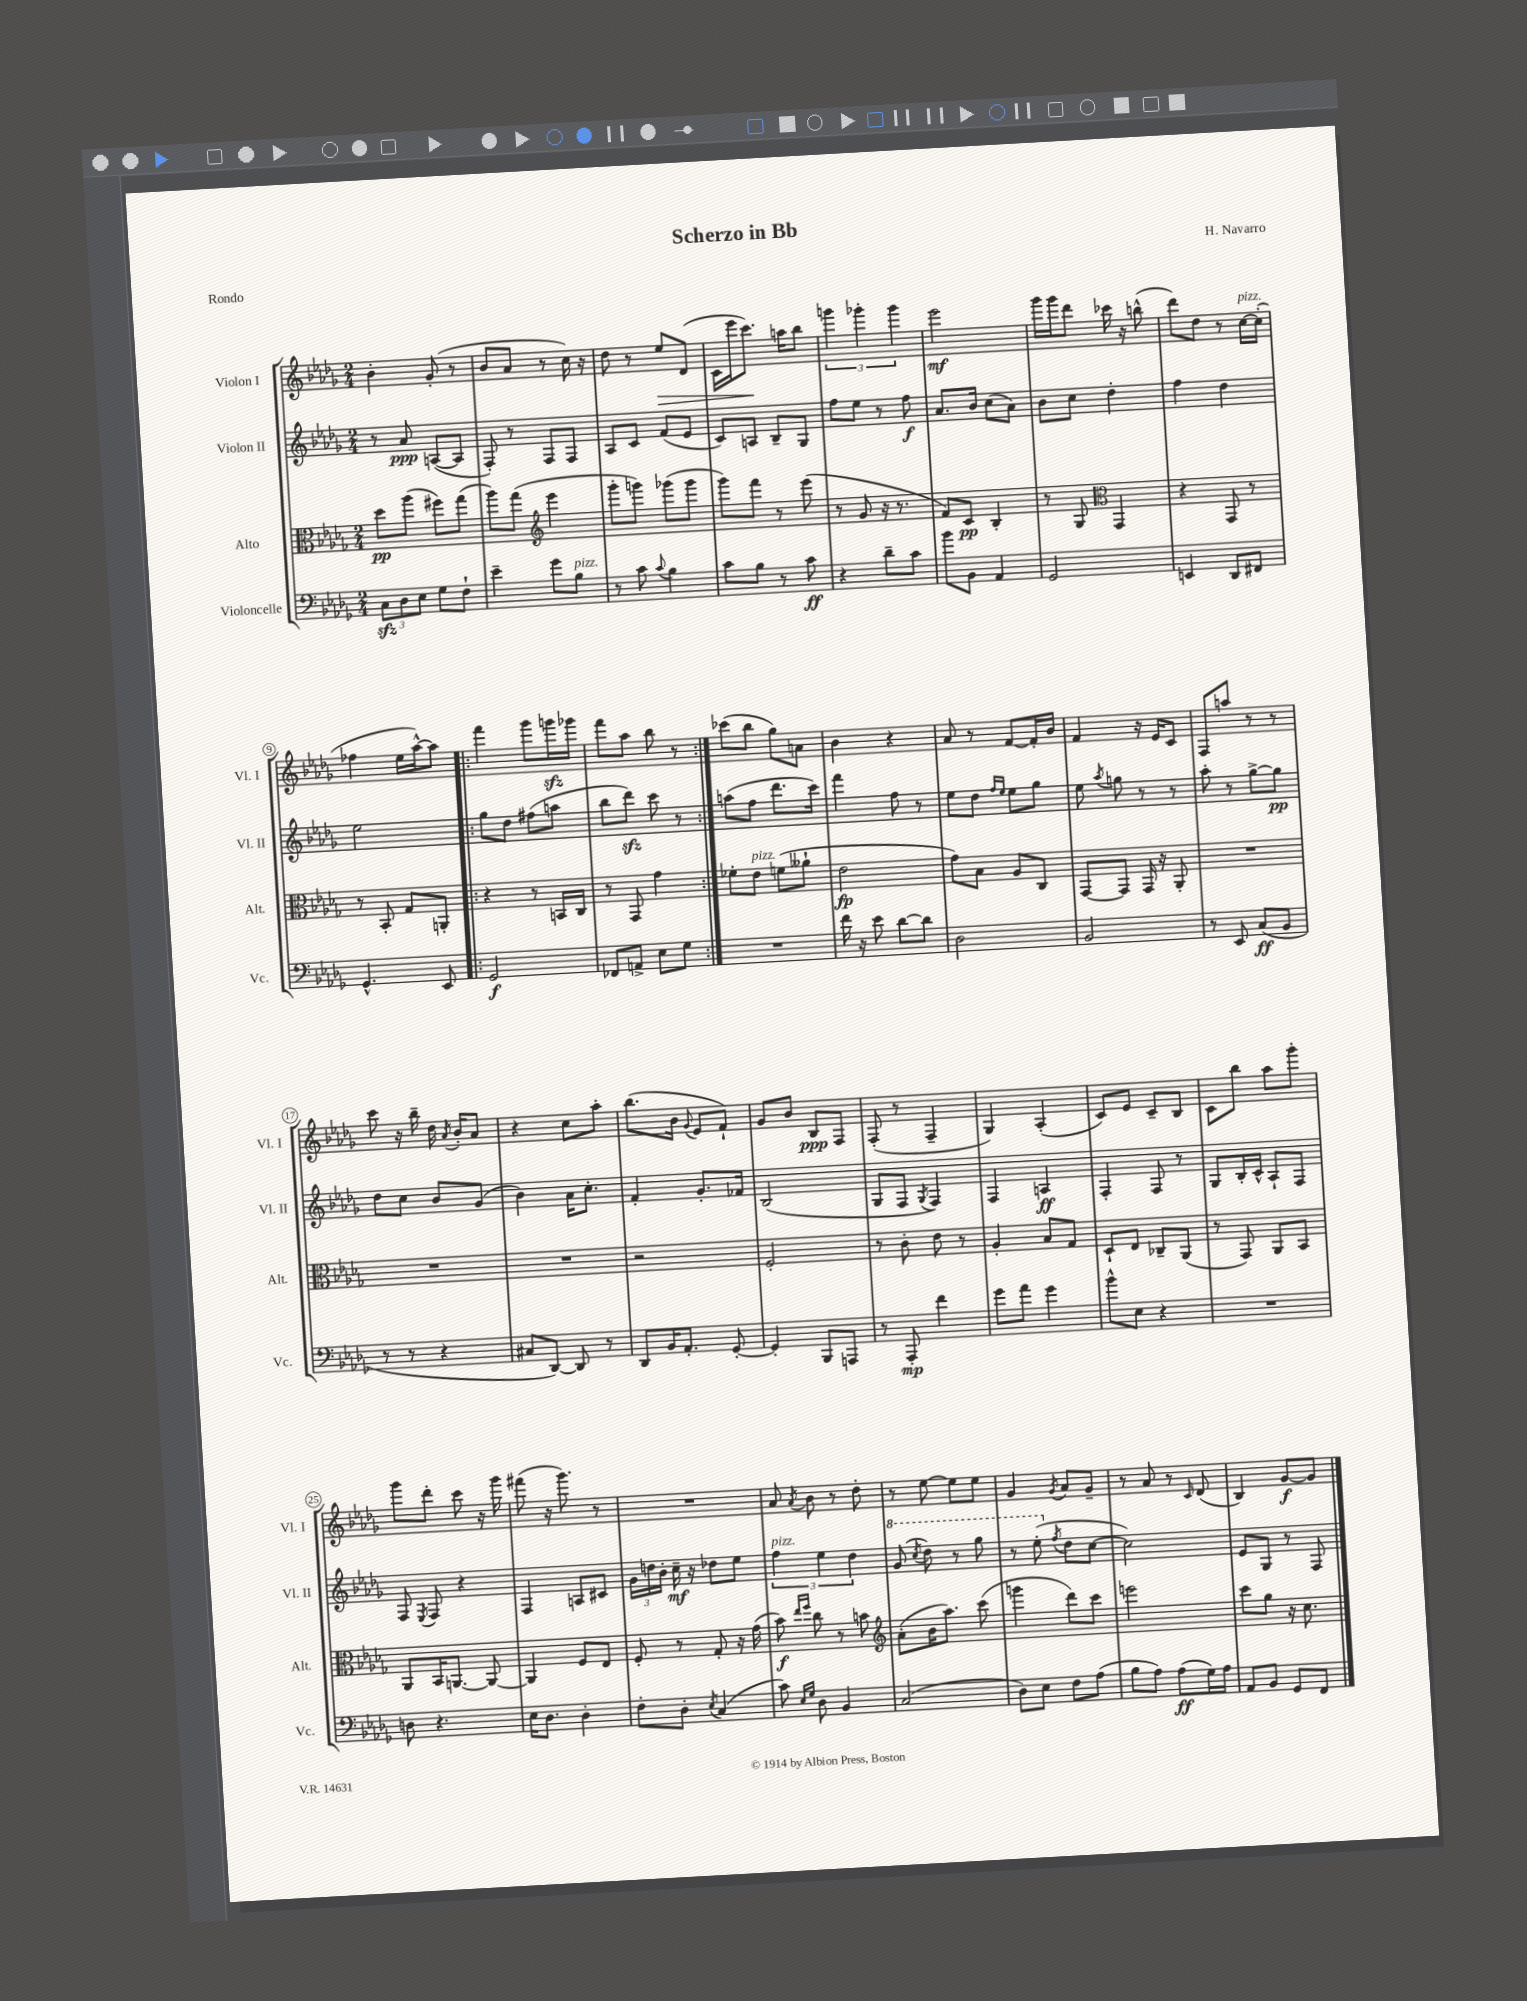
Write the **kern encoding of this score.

**kern	**kern	**kern	**kern
*staff4	*staff3	*staff2	*staff1
*clefF4	*clefC3	*clefG2	*clefG2
*k[b-e-a-d-g-]	*k[b-e-a-d-g-]	*k[b-e-a-d-g-]	*k[b-e-a-d-g-]
*M2/4	*M2/4	*M2/4	*M2/4
12C	8dd-	8r	4b-'
12D-	.	.	.
.	(8aa-	8a-	.
12E-	.	.	.
8G-	8ff#)	([8A	(8g-'
8F`	(8gg-	8A]	8r
=	=	=	=
4e-~	8aa-)	8F')	8b-
.	(8gg-	8r	8a-
*	*clefG2	*	*
8g-	4eee-	8F	8r
8B-	.	8F	16cc)
.	.	.	16r
=	=	=	=
8r	8ggg-'	8A-	8dd-
8c	8ggg)	8c	8r
8qqc	.	.	.
4B-	(8ggg-	(8f	8ee-
.	8ggg-	8e-	(8d-
=	=	=	=
8c	8ggg-)	8c)	16c
.	.	.	16eee-
8B-	8fff	8A	8.ccc)
8r	8r	8B-~	.
.	.	.	16aa
8c	(8eee-	8G-	8bb-
=	=	=	=
4r	8r	8ff	6ggg
.	8g-	8ee-	.
.	.	.	6ggg-'
8d-~	16r	8r	.
.	8.r	.	.
.	.	.	6ggg-
8c	.	8ff	.
=	=	=	=
8b-	8f)	8.a-	2eee-
8BB-	8c	.	.
.	.	16b-	.
4AA-	4B-'	(8cc	.
.	.	8a-)	.
=	=	=	=
2GG-	8r	8b-	16ggg-
.	.	.	16ggg-
.	8G-	8cc	8ddd-
*	*clefC3	*	*
.	4GG-	4dd-'	16ccc-
.	.	.	16r
.	.	.	(8bb^^
=	=	=	=
4EE	4r	4ff	8ddd-)
.	.	.	8dd-
8DD-	8GG-	4dd-	8r
8FF#	8r	.	[16cc
.	.	.	(16cc']
=	=	=	=
4.GG-^^	8r	2ee-	4ff-
.	8BB-'	.	.
.	8G-	.	16ee-
.	.	.	[16aa-^^)
8EE-	8AA'	.	8aa-]
=!|:	=!|:	=!|:	=!|:
2GG-	4r	8gg-	4fff
.	.	8dd-	.
.	8r	(8ff#	8ggg-
.	16BB	8aa	16ggg
.	16C	.	16ggg-
=	=	=	=
8FF-	8r	8bb-	8fff
8AA^	8GG-	8ddd-)	8aa-
8E-	4g-	8ccc	8bb-
8G-	.	8r	8r
=:|!	=:|!	=:|!	=:|!
2r	8f-'	(8aa	(8ccc-
.	8e-	8ff	8bb-
.	(8f	8.ddd-	8gg-)
.	8a--`	.	8a
.	.	16ccc)	.
=	=	=	=
16f	2e-	4fff	4b-
16r	.	.	.
8e-	.	.	.
[8d-	.	8ff	4r
8d-]	.	8r	.
=	=	=	=
2D-	8g-)	8ee-	8a-
.	8B-	8dd-	8r
.	.	16qqff	.
.	.	16qqee-	.
.	8A-	8ee-	[8f
.	8C	8gg-	16f']
.	.	.	16b-
=	=	=	=
2BB-	[8GG-	8ee-	4f
.	.	8qaa-	.
.	8GG-]	8gg	.
.	16GG-	8r	16r
.	16r	.	16e-
.	8AA-'	8r	8c
=	=	=	=
8r	2r	8aa-'	8F
8EE-	.	8r	8aa
(8C	.	[8gg-^	8r
8BB-	.	8gg-]	8r
=	=	=	=
8r	2r	8dd-	8ccc
8r	.	8cc	16r
.	.	.	16bb-~
4r	.	8b-	16dd-
.	.	.	8qa-
.	.	.	16b-'
.	.	(8g-	8a-
=	=	=	=
8C#	2r	4b-)	4r
[8DD-)	.	.	.
8DD-]	.	16a-	8cc
.	.	8.cc'	.
8r	.	.	8aa-'
=	=	=	=
8DD-	2r	4f'	(8.bb-
16BB-	.	.	.
8.AA-'	.	.	16b-
.	.	.	8qqg-
.	.	8.g-'	8e-
[8GG-'	.	.	8f`)
.	.	16f-	.
=	=	=	=
4GG-']	2F'	(2B-	8g-
.	.	.	8b-
8BBB-	.	.	8B-
8AAA	.	.	8F
=	=	=	=
8r	8r	8G-	(8F'
8AAA-'	8c'	8F	8r
.	.	8qG-	.
4f	8e-	4F)	4F~
.	8r	.	.
=	=	=	=
8g-	4A-'	4F	4G-)
8a-	.	.	.
4g-	8B-	4A	(4A-'
.	8G-	.	.
=	=	=	=
8b-^^	8D-`	4F'	8c)
8E-	8E-	.	8e-
4r	8C-~	8F	8c~
.	(8AA-	8r	8B-
=	=	=	=
2r	8r	8G-	8c
.	8GG-)	16B-'	8bb-
.	.	16c^^	.
.	8AA-	8A-`	8aa-
.	8BB-	8F	8ggg-'
=	=	=	=
8D	8AA-	8F	8ggg-
.	.	8qE-	.
4.r	16BB-	8F	8ddd-'
.	[8.AA	.	.
.	.	4r	8ccc
.	8AA_	.	16r
.	.	.	16ggg-
=	=	=	=
16E-	4AA]	4F	(8fff#
8.D-	.	.	.
.	.	.	16r
.	.	.	8.ggg-)
4D-'	8F	8A	.
.	8E-	8c#	8r
=	=	=	=
8F'	8F'	24g-	2r
.	.	24dd	.
.	.	24b-'	.
8D-'	8r	16cc~	.
.	.	16r	.
8qE-	.	.	.
(4C	8G-'	8dd-	.
.	16r	8ee-	.
.	(16g-	.	.
=	=	=	=
8c)	8b-)	6ff	8a-
16qqE-	16qqee-	.	.
16qqG-	16qqff	.	8qa-
8D-	8cc	.	8b-
.	.	6ee-	.
4BB-	8r	.	8r
.	.	6dd-	.
.	8b	.	8dd-'
=	=	=	=
*	*clefG2	*	*
(2C	(8a-'	(8gg-	8r
.	.	8qccc	.
.	16b-	8ddd-)	[8ee-
.	8.aa-)	.	.
.	.	8r	8ee-]
.	(8ccc	8ggg-	8ee-
=	=	=	=
8D-)	4ggg	8r	4g-
8E-	.	(8eee-'	.
.	.	8qff	8qg-
8F	8ddd-)	8dd-	8a-
(8A-	8ccc	[8cc	8g-~
=	=	=	=
8B-	2eee	2cc])	8r
8A-)	.	.	8a-
(8A-	.	.	8r
.	.	.	16qqc
16G-)	.	.	(8d-
16A-	.	.	.
=	=	=	=
8AA-	8ccc	8e-	4B-)
8BB-	8gg-	8G-	.
8GG-	16r	8r	[8g-
.	8.cc	.	.
8FF	.	8F	8g-]
==	==	==	==
*-	*-	*-	*-
